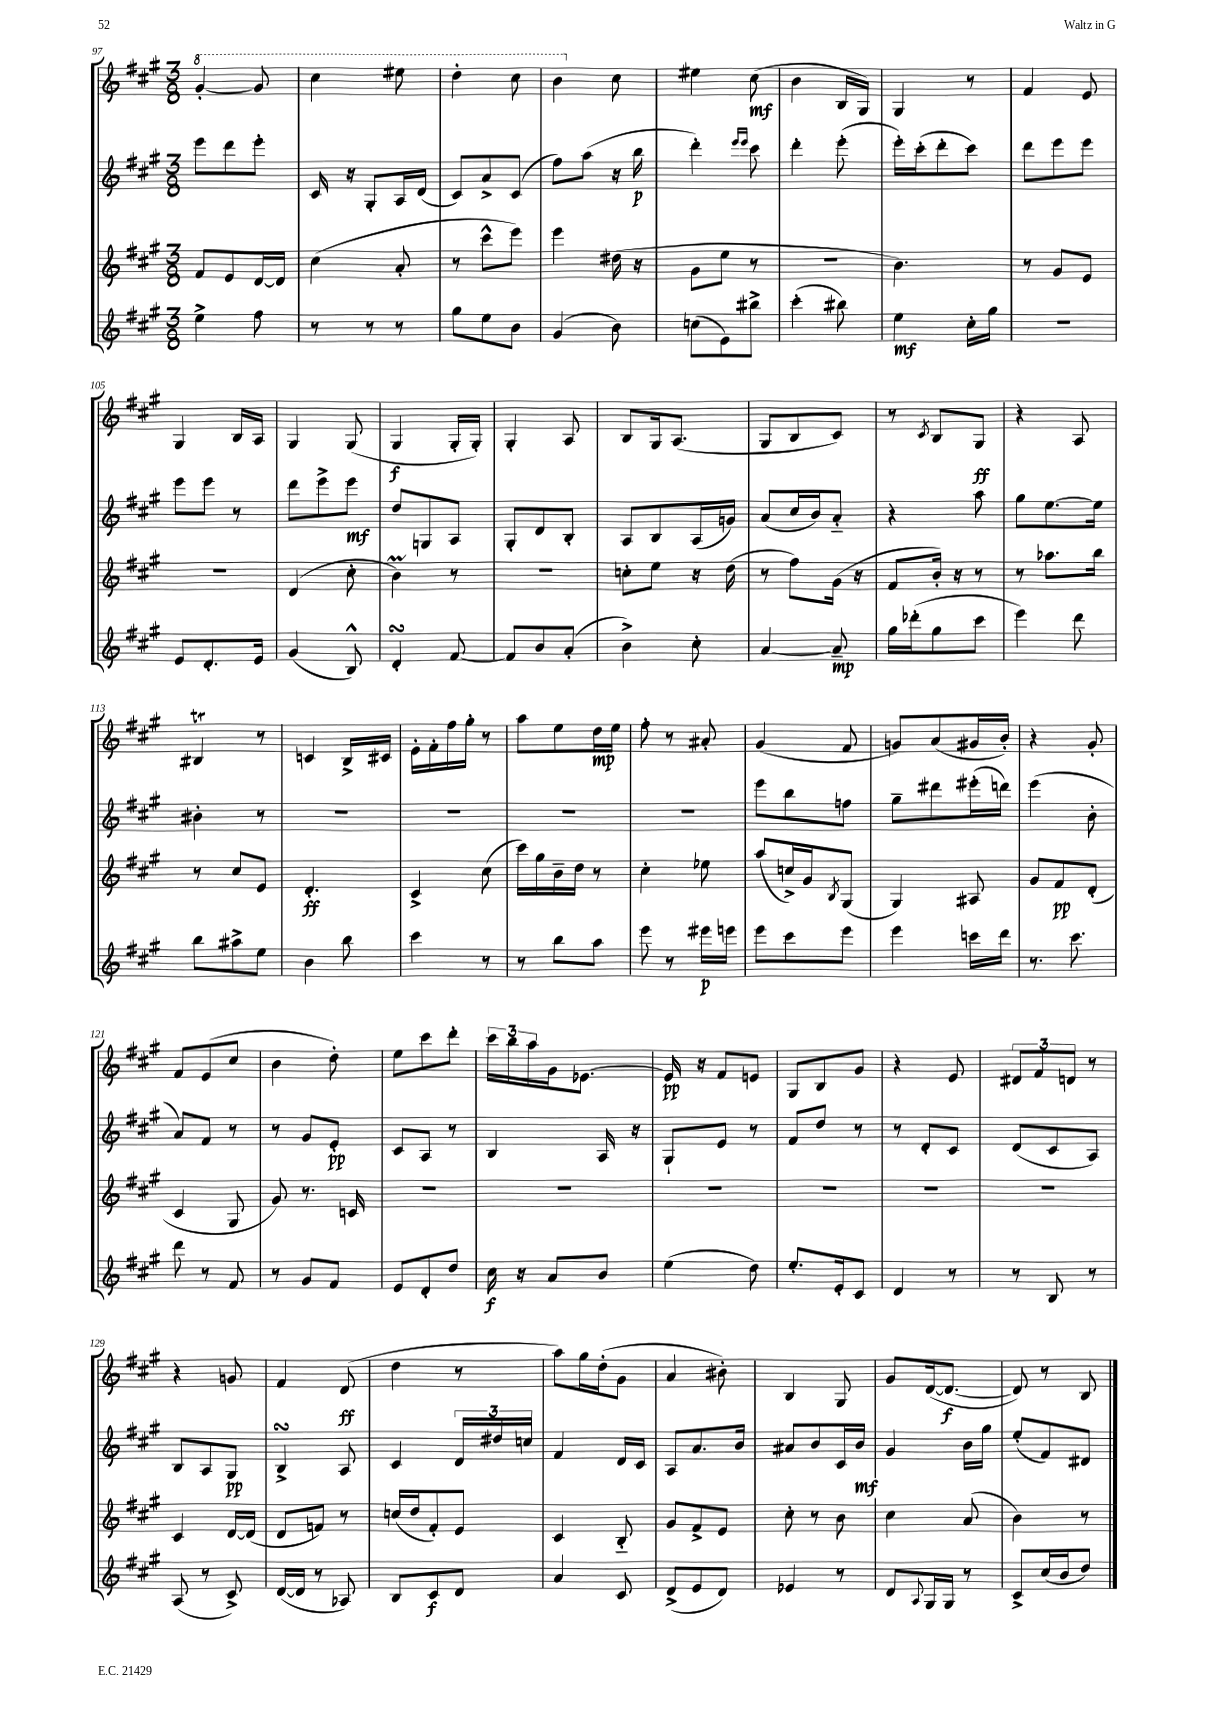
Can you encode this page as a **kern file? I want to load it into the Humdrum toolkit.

**kern	**kern	**kern	**kern
*staff4	*staff3	*staff2	*staff1
*clefG2	*clefG2	*clefG2	*clefG2
*k[f#c#g#]	*k[f#c#g#]	*k[f#c#g#]	*k[f#c#g#]
*M3/8	*M3/8	*M3/8	*M3/8
4ee^	8f#	8eee	[4gg#'
.	8e	8ddd	.
8ff#	[16d	8eee'	8gg#]
.	16d]	.	.
=	=	=	=
8r	(4cc#	16c#	4ccc#
.	.	16r	.
8r	.	8G#'	.
8r	8a'	16A	8eee#
.	.	(16d	.
=	=	=	=
8gg#	8r	8c#)	4ddd'
8ee	8ccc#^^	8a^	.
8b	8eee)	(8c#	8ccc#
=	=	=	=
(4g#	4eee	8ff#)	4bb
.	.	(8aa	.
8b)	(16dd#	16r	8cc#
.	16r	16bb	.
=	=	=	=
(8cc	8g#	4ddd')	4ee#
8e)	8ee	.	.
.	.	16qqeee	.
.	.	16qqeee	.
8bb#^	8r	8ccc#	(8cc#
=	=	=	=
(4ccc#'	4.r	4ddd'	4b
8bb#)	.	(8eee'	16B
.	.	.	16G#)
=	=	=	=
4ee	4.b)	16eee')	4G#
.	.	(16ccc#'	.
.	.	8ddd'	.
16cc#'	.	8ccc#)	8r
16gg#	.	.	.
=	=	=	=
4.r	8r	8ddd	4f#
.	8g#	8eee	.
.	8e	8eee	8e
=	=	=	=
8e	4.r	8eee	4G#
8.d'	.	8eee	.
.	.	8r	16B
16e	.	.	16A
=	=	=	=
(4g#	(4d	8ddd	4G#
.	.	8eee^	.
8B^^)	8cc#'	8eee	(8G#
=	=	=	=
4d'	4b)	8dd	4G#
.	.	8G	.
[8f#	8r	8A	16G#'
.	.	.	16G#')
=	=	=	=
8f#]	4.r	8G#'	4G#'
8b	.	8d	.
(8a'	.	8B'	8A
=	=	=	=
4b^)	8cc'	8A	8B
.	8ee	8B	16G#
.	.	.	(8.A
8cc#'	16r	(16A	.
.	(16dd	16g)	.
=	=	=	=
[4a	8r	(8a	8G#
.	8ff#)	16cc#	8B
.	.	16b)	.
8a~]	(16g#	8a'~	8c#)
.	16r	.	.
=	=	=	=
16gg#	8f#	4r	8r
(16ddd-'	.	.	.
.	.	.	8qc#
8gg#	16b')	.	8B
.	16r	.	.
8ccc#	8r	8aa	8G#
=	=	=	=
4eee)	8r	8gg#	4r
.	8.aa-	[8.ee	.
8ddd	.	.	8A
.	16bb	16ee]	.
=	=	=	=
8bb	8r	4b#'	4B#
8aa#^	8cc#	.	.
8ee	8e	8r	8r
=	=	=	=
4b	4.d'	4.r	4c
8bb	.	.	16B^
.	.	.	16c#
=	=	=	=
4ccc#	4c#^	4.r	16e'
.	.	.	16f#'
.	.	.	16ff#
.	.	.	16gg#'
8r	(8cc#	.	8r
=	=	=	=
8r	16ccc#)	4.r	8aa
.	16gg#	.	.
8bb	16b~	.	8ee
.	16dd	.	.
8aa	8r	.	16dd
.	.	.	16ee
=	=	=	=
8eee	4cc#'	4.r	8ff#'
8r	.	.	8r
16eee#	8ee-	.	8a#'
16eee	.	.	.
=	=	=	=
8eee	(8aa	8eee	(4g#
8ccc#	16cc^)	8bb	.
.	16g#	.	.
.	8qB	.	.
8eee	(8G#	8ff	8f#
=	=	=	=
4eee	4G#)	8gg#~	8g)
.	.	8ddd#	(8a
16ccc	8A#	(16eee#'	16g#
16ddd	.	16ddd)	16b')
=	=	=	=
8.r	8g#	(4eee	4r
.	8f#	.	.
8.ccc#	.	.	.
.	(8d'	8b'	8g#'
=	=	=	=
8ddd	4c#	8a)	8f#
8r	.	8f#	(8e
8f#	8G#	8r	8cc#
=	=	=	=
8r	8g#)	8r	4b
8g#	8.r	8g#	.
8f#	.	8e'	8dd')
.	16c	.	.
=	=	=	=
8e	4.r	8c#	8ee
8d'	.	8A	8ccc#
8dd	.	8r	8ddd'
=	=	=	=
16cc#	4.r	4B	24ccc#
.	.	.	24bb
16r	.	.	.
.	.	.	24aa
8a	.	.	16g#
.	.	.	[8.e-
8b	.	16A	.
.	.	16r	.
=	=	=	=
(4ee	4.r	8G#`	16e-]
.	.	.	16r
.	.	8e	8f#
8dd)	.	8r	8e
=	=	=	=
8.ee'	4.r	8f#	8G#
.	.	8dd	8B
16e'	.	.	.
8c#	.	8r	8g#
=	=	=	=
4d	4.r	8r	4r
.	.	8d'	.
8r	.	8c#	8e
=	=	=	=
8r	4.r	(8d	12d#
.	.	.	12f#
8B	.	8c#	.
.	.	.	12d
8r	.	8A)	8r
=	=	=	=
(8A	4c#	8B	4r
8r	.	8A	.
8c#^)	[16d	8G#	8g
.	(16d]	.	.
=	=	=	=
([16d	8d	4B^	4f#
16d]	.	.	.
8r	8f)	.	.
8A-)	8r	8A	(8d
=	=	=	=
8B	(16cc	4c#	4dd
.	16dd	.	.
8c#	8f#')	.	.
8d	8e	24d	8r
.	.	24dd#	.
.	.	24cc	.
=	=	=	=
4a	4c#	4f#	8aa)
.	.	.	16gg#
.	.	.	(16dd'
8c#	8B'~	16d	8g#
.	.	16c#	.
=	=	=	=
(8d^	8g#	8A	4a
8e	8f#^	8.a	.
8d)	8e	.	8b#')
.	.	16b	.
=	=	=	=
4e-	8cc#'	8a#	4B
.	8r	8b	.
8r	8b	16c#	8G#
.	.	16b	.
=	=	=	=
8d	4cc#	4g#	8g#
8qqA	.	.	.
16G#	.	.	([16d
16G#	.	.	8.d_
8r	(8a	16b	.
.	.	16gg#	.
=	=	=	=
8c#^	4b)	(8ee'	8d])
(16cc#	.	8f#)	8r
16b	.	.	.
8dd)	8r	8d#	8B
==	==	==	==
*-	*-	*-	*-
